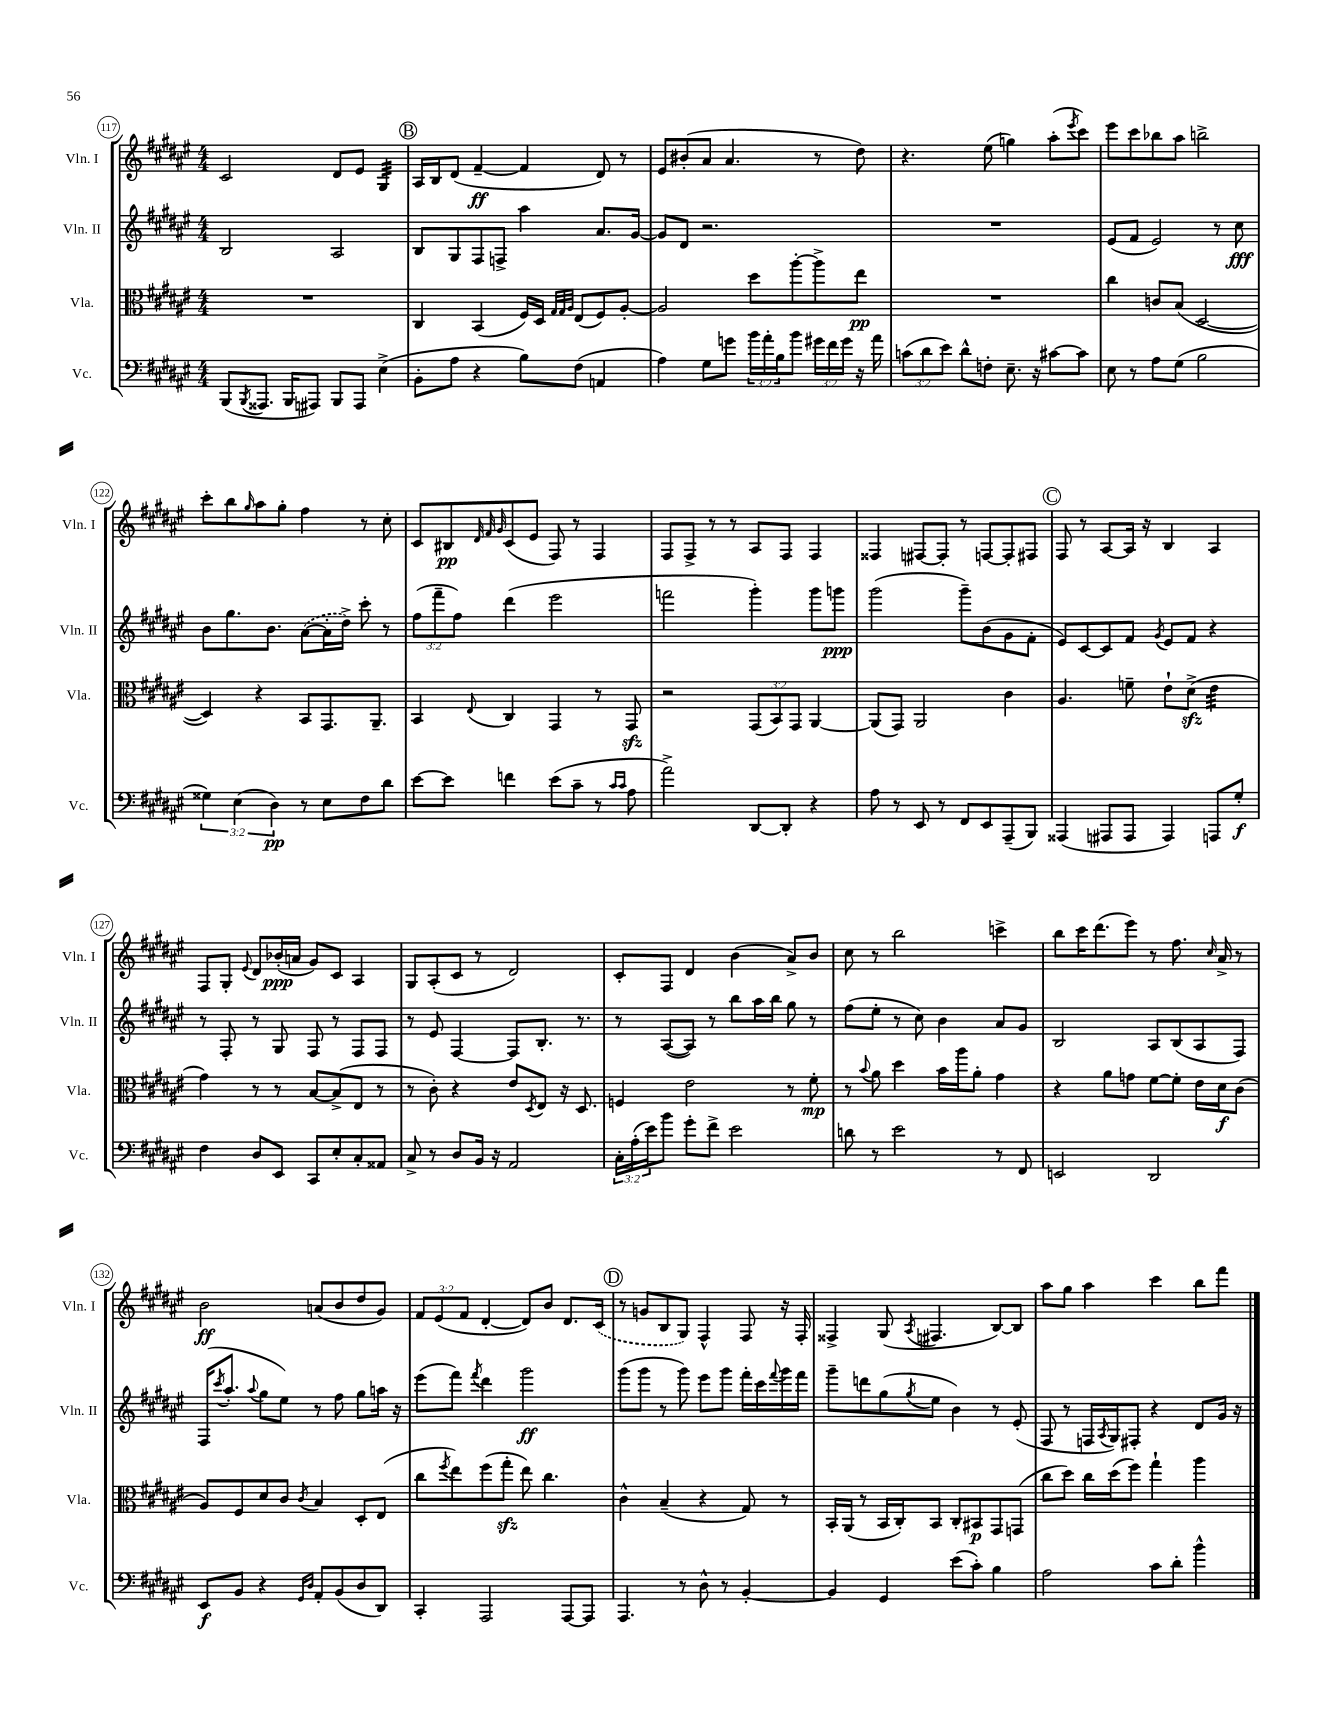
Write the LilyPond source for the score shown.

<<
\new StaffGroup <<
\new Staff = "s0" \with { instrumentName = "Vln. I" shortInstrumentName = "Vln. I" } {
    \clef treble \key fis \major \numericTimeSignature \time 4/4 \override Staff.TupletNumber.text = #tuplet-number::calc-fraction-text
    cis'2 dis'8 eis'8 gis4:32 |
    \mark \markup { \circle "B" } ais16 b16 dis'8( fis'4~--\ff fis'4 dis'8) r8 |
    eis'8 bis'8-.( ais'8 ais'4. r8 dis''8) |
    r4. eis''8( g''4) ais''8-.( \acciaccatura { eis'''8 } cis'''8) |
    eis'''8 cis'''8 bes''8 ais''8 b''2-> |
    cis'''8-. b''8 \grace { gis''16 } ais''8 gis''8-. fis''4 r8 cis''8-. |
    cis'8 bis8\pp \grace { dis'32 fis'32 gis'32 } cis'8( eis'8 fis8) r8 fis4 |
    fis8 fis8-> r8 r8 ais8 fis8 fis4 |
    fisis4 fis8~ fis8-. r8 f8~ f8-. fis8 |
    \mark \markup { \circle "C" } fis8 r8 ais8~ ais16 r16 b4 ais4 |
    fis8 gis8-. \appoggiatura { eis'8 } dis'8 bes'16-.\ppp( a'16 gis'8) cis'8 ais4 |
    gis8 ais8-.( cis'8 r8 dis'2) |
    cis'8-. fis8 dis'4 b'4( ais'8->) b'8 |
    cis''8 r8 b''2 c'''4-> |
    b''8 cis'''16 dis'''8.( eis'''8) r8 fis''8. \grace { cis''16 } ais'16-> r8 |
    b'2\ff a'8( b'8 dis''8 gis'8) |
    \tuplet 3/2 { fis'8 eis'8( fis'8 } dis'4~-. dis'8) b'8 dis'8. \once \slurDashed cis'16( |
    \mark \markup { \circle "D" } r8 g'8 b8 gis8) fis4-^ fis8 r16 fis16-. |
    fisis4-> gis8( \acciaccatura { ais8 } fis4. b8~) b8 |
    ais''8 gis''8 ais''4 cis'''4 b''8 fis'''8 \bar "|." |
}
\new Staff = "s1" \with { instrumentName = "Vln. II" shortInstrumentName = "Vln. II" } {
    \clef treble \key fis \major \numericTimeSignature \time 4/4 \override Staff.TupletNumber.text = #tuplet-number::calc-fraction-text
    b2 ais2 |
    \mark \markup { \circle "B" } b8 gis8 fis8 f8-> ais''4 ais'8. gis'16~ |
    gis'8 dis'8 r2. |
    R1 |
    eis'8( fis'8 eis'2) r8 cis''8\fff |
    b'8 gis''8. b'8. \once \slurDashed ais'8~( ais'16-. dis''16->) cis'''8-. r8 |
    \tuplet 3/2 { fis''8( fis'''8-- fis''8) } dis'''4( eis'''2 |
    f'''2 gis'''4-.) gis'''8 g'''8\ppp |
    gis'''2( gis'''8--) b'8( gis'8 fis'8-. |
    \mark \markup { \circle "C" } eis'8) cis'8~ cis'8 fis'8 \acciaccatura { gis'8 } eis'8 fis'8 r4 |
    r8 fis8-. r8 gis8 fis8 r8 fis8 fis8 |
    r8 eis'8 fis4~ fis8 b8.-. r8. |
    r8 ais8~( ais8) r8 b''8 ais''16 b''16 gis''8 r8 |
    fis''8( eis''8-. r8 cis''8) b'4 ais'8 gis'8 |
    b2 ais8 b8( ais8 fis8) |
    fis16( \acciaccatura { cis'''8 } ais''8.-. \appoggiatura { ais''8 } gis''8 eis''8) r8 fis''8 gis''8 a''16 r16 |
    eis'''8( fis'''8) \acciaccatura { fis'''8 } dis'''4 gis'''2\ff |
    \mark \markup { \circle "D" } gis'''8( gis'''8 r8 gis'''8) eis'''8 gis'''8 fis'''16-. cis'''16 \appoggiatura { fis'''8 } gis'''16 fis'''16 |
    gis'''8-- d'''8 gis''8( \acciaccatura { gis''8 } eis''8 b'4) r8 eis'8-.( |
    fis8 r8 f16 \acciaccatura { ais8 } gis16) fis8-. r4 dis'8 gis'16 r16 \bar "|." |
}
\new Staff = "s2" \with { instrumentName = "Vla." shortInstrumentName = "Vla." } {
    \clef alto \key fis \major \numericTimeSignature \time 4/4 \override Staff.TupletNumber.text = #tuplet-number::calc-fraction-text
    R1 |
    \mark \markup { \circle "B" } cis4 b,4( fis16) dis16 \grace { gis32 gis32 ais32 } eis8( fis8) ais8~-. |
    ais2 dis''8 ais''8~-. ais''8-> eis''8\pp |
    R1 |
    cis''4 c'8 b8( dis2~ |
    dis4) r4 b,8 gis,8. ais,8.-- |
    b,4 \appoggiatura { eis8 } cis4 gis,4 r8 gis,8\sfz |
    r2 \tuplet 3/2 { gis,8( b,8) gis,8 } ais,4~ |
    ais,8( gis,8) ais,2 cis'4 |
    \mark \markup { \circle "C" } ais4. f'8-- eis'8-! dis'8->\sfz( eis'4:32 |
    gis'4) r8 r8 b8~ b8->( eis8 r8 |
    r8 cis'8-.) r4 eis'8 \acciaccatura { dis8 } eis8 r16 dis8. |
    f4 eis'2 r8 fis'8-.\mp |
    r8 \appoggiatura { b'8 } ais'8 dis''4 b'16 ais''16 ais'8-. gis'4 |
    r4 ais'8 g'8 fis'8~ fis'8-. eis'16 dis'16\f cis'8( |
    ais8) fis8 dis'8 cis'8 \acciaccatura { cis'8 } b4 dis8-. eis8( |
    cis''8 \acciaccatura { fis''8 } eis''8) fis''8( gis''8-.\sfz eis''8) cis''4. |
    \mark \markup { \circle "D" } cis'4-^ b4--( r4 gis8) r8 |
    b,16-. ais,16( r8 b,16 cis16-.) b,8 cis8-. bis,8\p gis,8 g,8( |
    cis''8 dis''8) cis''16 dis''16( fis''8) gis''4-! ais''4 \bar "|." |
}
\new Staff = "s3" \with { instrumentName = "Vc." shortInstrumentName = "Vc." } {
    \clef bass \key fis \major \numericTimeSignature \time 4/4 \override Staff.TupletNumber.text = #tuplet-number::calc-fraction-text
    b,,8( \acciaccatura { b,,8 } aisis,,8. b,,16 ais,,8) b,,8 ais,,8 eis4->( |
    \mark \markup { \circle "B" } b,8-. ais8 r4 b8) fis8( a,4 |
    ais4) gis8 g'8 \tuplet 3/2 { b'16 ais'16-. b16 } b'8 \tuplet 3/2 { gis'16 fis'16 gis'16 } r16 ais'16 |
    \tuplet 3/2 { c'8( dis'8 eis'8) } dis'8-^ f8-. eis8.-- r16 cis'8~ cis'8 |
    eis8 r8 ais8 gis8( b2 |
    \tuplet 3/2 { gisis4) eis4( dis4\pp) } r8 eis8 fis8 dis'8 |
    eis'8~ eis'8 f'4 eis'8( cis'8-- r8 \grace { cis'16 cis'16 } ais8 |
    ais'2->) dis,8~ dis,8-. r4 |
    ais8 r8 eis,8 r8 fis,8 eis,8 ais,,8--( b,,8) |
    \mark \markup { \circle "C" } aisis,,4( ais,,8 ais,,8 ais,,4) a,,8 gis8-.\f |
    fis4 dis8 eis,8 cis,8 eis8-. cis8-. aisis,8 |
    cis8-> r8 dis8 b,16 r16 ais,2 |
    \tuplet 3/2 { cis16-. ais16-.( eis'16) } b'8 gis'8-. fis'8-> eis'2 |
    d'8 r8 eis'2 r8 fis,8 |
    e,2 dis,2 |
    eis,8\f b,8 r4 \grace { gis,16 dis16 } ais,8-. b,8( dis8 dis,8) |
    cis,4-. ais,,2 ais,,8~ ais,,8 |
    \mark \markup { \circle "D" } ais,,4. r8 dis8-^ r8 b,4~-. |
    b,4 gis,4 eis'8( cis'8-.) b4 |
    ais2 cis'8 dis'8-. b'4-^ \bar "|." |
}
>>
>>
\layout { \context { \Score currentBarNumber = #117 \override BarNumber.stencil = #(make-stencil-circler 0.1 0.3 ly:text-interface::print) } }
